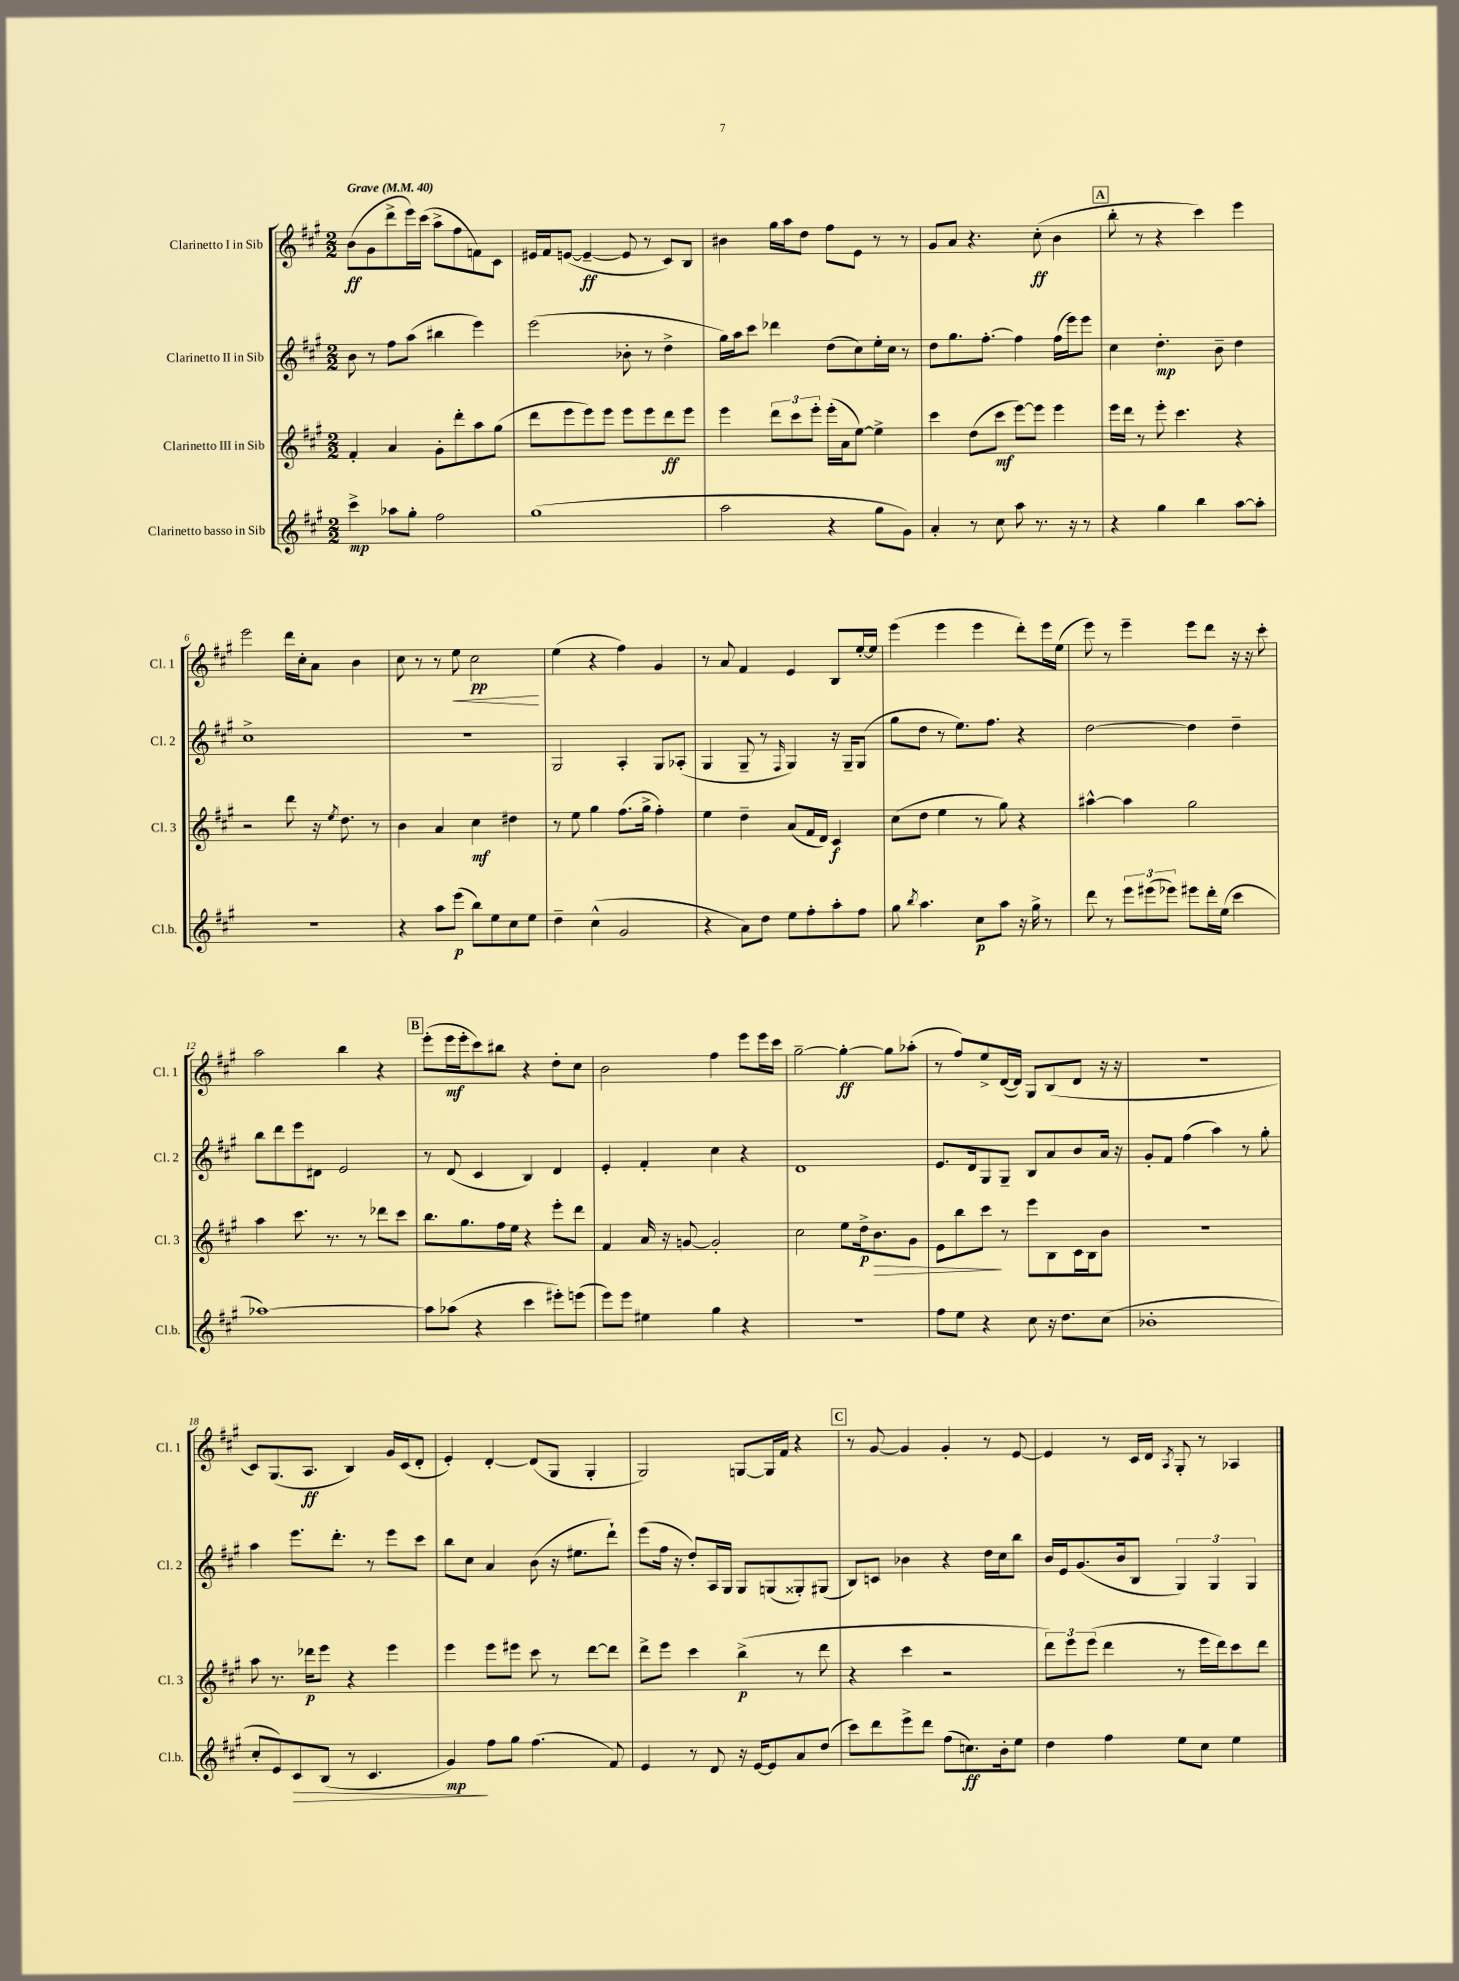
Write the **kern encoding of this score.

**kern	**dynam	**kern	**dynam	**kern	**dynam	**kern	**dynam
*part4	*part4	*part3	*part3	*part2	*part2	*part1	*part1
*staff4	*staff4	*staff3	*staff3	*staff2	*staff2	*staff1	*staff1
*I"Clarinetto basso in Sib	*	*I"Clarinetto III in Sib	*	*I"Clarinetto II in Sib	*	*I"Clarinetto I in Sib	*
*I'Cl.b.	*	*I'Cl. 3	*	*I'Cl. 2	*	*I'Cl. 1	*
*clefG2	*	*clefG2	*	*clefG2	*	*clefG2	*
*k[f#c#g#]	*	*k[f#c#g#]	*	*k[f#c#g#]	*	*k[f#c#g#]	*
*M2/2	*	*M2/2	*	*M2/2	*	*M2/2	*
*MM40	*	*MM40	*	*MM40	*	*MM40	*
=1	=1	=1	=1	=1	=1	=1	=1
!	!	!	!	!	!	!LO:TX:a:B:t=Grave	!
4ccc#^\	mp	4f#'/	.	8b\	.	(8b\L	ff
.	.	.	.	8r	.	8g#\	.
8aa-X\L	.	4a/	.	8ff#\L	.	8ddd^\	.
8gg#'\J	.	.	.	(8aa\J	.	16eee\L)	.
.	.	.	.	.	.	(16ccc#\JJ	.
2ff#\	.	8g#'\L	.	4bb#X\	.	8aa^\L	.
.	.	8ddd'\	.	.	.	8ff#\	.
.	.	8aa\	.	4eee\)	.	8fn\)	.
.	.	(8gg#\J	.	.	.	8c#\J	.
=2	=2	=2	=2	=2	=2	=2	=2
(1gg#	.	8ddd\L	.	(2eee\	.	16e#X/LL	.
.	.	.	.	.	.	16f#/J	.
.	.	8eee\	.	.	.	([8en/J	.
.	.	8eee\)	.	.	.	4e~/_	ff
.	.	8eee\J	.	.	.	.	.
.	.	8eee\L	.	8b-X'\	.	8e/]	.
.	.	8eee\	.	8r	.	8r	.
.	.	8ddd\	ff	4dd^\	.	8c#/L)	.
.	.	8eee\J	.	.	.	8B/J	.
=3	=3	=3	=3	=3	=3	=3	=3
2aa\	.	4eee\	.	16gg#\LL)	.	4b#X\	.
.	.	.	.	16aa\J	.	.	.
.	.	.	.	8ccc#\J	.	.	.
.	.	12ddd\L	.	4ddd-X\	.	16gg#\LL	.
.	.	.	.	.	.	16aa\J	.
.	.	12ccc#\	.	.	.	.	.
.	.	.	.	.	.	8dd\J	.
.	.	12eee'\J	.	.	.	.	.
4r	.	(16eee'\LL	.	(8dd\L	.	8ff#\L	.
.	.	16a\J	.	.	.	.	.
.	.	[8ee\J)	.	8cc#\)	.	8e\J	.
8gg#\L	.	4ee^\]	.	16ee'\L	.	8r	.
.	.	.	.	16cc#\JJ	.	.	.
8g#\J)	.	.	.	8r	.	8r	.
=4	=4	=4	=4	=4	=4	=4	=4
4a'/	.	4ccc#\	.	8dd\L	.	8g#/L	.
.	.	.	.	8.gg#\	.	8a/J	.
8r	.	(8dd\L	.	.	.	4.r	.
.	.	.	.	[8.ff#'\J	.	.	.
8cc#\	.	8ccc#\J	mf	.	.	.	.
8aa\	.	[8eee\L)	.	4ff#\]	.	.	.
8.r	.	8eee\J]	.	.	.	(8cc#'\	ff
.	.	4eee\	.	(16ff#\LL	.	4b\	.
16r	.	.	.	16eee\J)	.	.	.
8r	.	.	.	8eee\J	.	.	.
!!LO:REH:place=s1:t=A
=5	=5	=5	=5	=5	=5	=5	=5
4r	.	16eee\LL	.	4cc#\	.	8bb'\	.
.	.	16ddd\JJ	.	.	.	.	.
.	.	8r	.	.	.	8r	.
4gg#\	.	8eee'\	.	4.dd'\	mp	4r	.
.	.	4.ccc#\	.	.	.	.	.
4bb\	.	.	.	.	.	4ccc#\)	.
.	.	.	.	8b~\	.	.	.
[8aa\L	.	4r	.	4dd\	.	4eee\	.
8aa'\J]	.	.	.	.	.	.	.
!!LO:LB:g=z
=6	=6	=6	=6	=6	=6	=6	=6
1r	.	2r	.	1cc#^	.	2eee\	.
.	.	8ddd\	.	.	.	16ddd\LL	.
.	.	.	.	.	.	16cc#'\J	.
.	.	16r	.	.	.	8a\J	.
.	.	8qee/	.	.	.	.	.
.	.	8.dd\	.	.	.	.	.
.	.	.	.	.	.	4b\	.
.	.	8r	.	.	.	.	.
=7	=7	=7	=7	=7	=7	=7	=7
4r	.	4b\	.	1r	.	8cc#\	.
.	.	.	.	.	.	8r	.
8aa\L	.	4a/	.	.	.	8r	.
!	!	!	!	!	!	!	!LO:HP:b
(8eee\J	p	.	.	.	.	8ee\	<
8bb\L)	.	4cc#\	mf	.	.	2cc#\	pp
8ee\	.	.	.	.	.	.	.
8cc#\	.	4dd#X\	.	.	.	.	.
8ee\J	.	.	.	.	.	.	.
.	.	.	.	.	.	.	[
=8	=8	=8	=8	=8	=8	=8	=8
4dd~\	.	8r	.	2G#/	.	(4ee\	.
.	.	8ee\	.	.	.	.	.
(4cc#^^\	.	4gg#\	.	.	.	4r	.
2g#/	.	(8.ff#\L	.	4A'/	.	4ff#\)	.
.	.	16gg#^\Jk	.	.	.	.	.
.	.	4ff#'\)	.	8G#/L	.	4g#/	.
.	.	.	.	(8A-X'/J	.	.	.
=9	=9	=9	=9	=9	=9	=9	=9
4r	.	4ee\	.	4G#/	.	8r	.
.	.	.	.	.	.	8a/	.
8a\L)	.	4dd~\	.	8G#~/	.	4f#/	.
8dd\J	.	.	.	8r	.	.	.
.	.	.	.	16qqF#/	.	.	.
8ee\L	.	(8a/L	.	4G#/)	.	4e/	.
8ff#'\	.	16f#/L	.	.	.	.	.
.	.	16d/JJ)	.	.	.	.	.
8aa'\	.	4c#/	f	16r	.	8B/L	.
.	.	.	.	16G#~/KL	.	.	.
8ff#\J	.	.	.	(8G#/J	.	[16ee'/L	.
.	.	.	.	.	.	16ee/JJ]	.
=10	=10	=10	=10	=10	=10	=10	=10
8gg#\	.	(8cc#\L	.	8gg#\L	.	(4eee\	.
8qbb/	.	.	.	.	.	.	.
4.aa\	.	8dd\J	.	8dd\J	.	.	.
.	.	4ee\	.	8r	.	4eee\	.
.	.	.	.	8.ee\L)	.	.	.
8cc#\L	p	8r	.	.	.	4eee\	.
.	.	.	.	8.ff#\J	.	.	.
8aa\J	.	8gg#\)	.	.	.	.	.
16r	.	4r	.	4r	.	8ddd'\L)	.
16gg#^\	.	.	.	.	.	.	.
8r	.	.	.	.	.	16eee\L	.
.	.	.	.	.	.	(16ee\JJ	.
=11	=11	=11	=11	=11	=11	=11	=11
8ddd\	.	[4aa#X^^\	.	[2dd\	.	8eee\)	.
8r	.	.	.	.	.	8r	.
12eee\L	.	4aa#\]	.	.	.	4eee~\	.
(12eee#X\	.	.	.	.	.	.	.
12eee-X\J)	.	.	.	.	.	.	.
8eee#X\L	.	2gg#\	.	4dd\]	.	8eee\L	.
16ddd'\L	.	.	.	.	.	8ddd\J	.
(16ee\JJ	.	.	.	.	.	.	.
4ccc#\	.	.	.	4dd~\	.	16r	.
.	.	.	.	.	.	16r	.
.	.	.	.	.	.	8ccc#'\	.
!!LO:LB:g=z
=12	=12	=12	=12	=12	=12	=12	=12
[1aa-X)	.	4aa\	.	8bb\L	.	2aa\	.
.	.	.	.	8ddd\	.	.	.
.	.	8.ccc#\	.	8eee\	.	.	.
.	.	.	.	8d#X\J	.	.	.
.	.	8.r	.	.	.	.	.
.	.	.	.	2e/	.	4bb\	.
.	.	8r	.	.	.	.	.
.	.	8ddd-X\L	.	.	.	4r	.
.	.	8ccc#\J	.	.	.	.	.
!!LO:REH:place=s1:t=B
=13	=13	=13	=13	=13	=13	=13	=13
8aa-\L]	.	8.bb\L	.	8r	.	(8eee'\L	.
(8aa-X\J	.	.	.	(8d/	.	16eee\L	mf
.	.	8.gg#\	.	.	.	16eee'\J	.
4r	.	.	.	4c#/	.	8ccc#\)	.
.	.	16ff#\L	.	.	.	8bb#X\J	.
.	.	16ee\JJ	.	.	.	.	.
4ccc#\	.	4r	.	4B/)	.	4r	.
8eee#X'\L)	.	8eee'\L	.	4d/	.	8dd'\L	.
(8eeen\J	.	8ddd\J	.	.	.	8cc#\J	.
=14	=14	=14	=14	=14	=14	=14	=14
8eee\L)	.	4f#/	.	4e'/	.	2b\	.
8eee\J	.	.	.	.	.	.	.
4ee#X\	.	16a/	.	4f#'/	.	.	.
.	.	16r	.	.	.	.	.
.	.	[8gn/	.	.	.	.	.
4gg#\	.	2g'/]	.	4cc#\	.	4ff#\	.
4r	.	.	.	4r	.	8eee\L	.
.	.	.	.	.	.	16eee\L	.
.	.	.	.	.	.	16ccc#\JJ	.
=15	=15	=15	=15	=15	=15	=15	=15
1r	.	2cc#\	.	1d	.	[2gg#~\	.
.	.	8ee\L	.	.	.	4gg#'\_	ff
.	.	16dd^\k	p	.	.	.	.
!	!	!	!LO:HP:b	!	!	!	!
.	.	8.b\	>	.	.	.	.
.	.	.	.	.	.	8gg#\L]	.
.	.	8g#\J	.	.	.	(8aa-X'\J	.
=16	=16	=16	=16	=16	=16	=16	=16
8ff#\L	.	8e\L	.	8.e/L	.	8r	.
8ee\J	.	8bb\	.	.	.	8ff#/L)	.
.	.	.	.	16d/k	.	.	.
4r	.	8ccc#\J	.	8G#/	.	8ee^/	.
.	.	8r	]	8G#~/J	.	([16d/L	.
.	.	.	.	.	.	16d/JJ])	.
8cc#\	.	8eee\L	.	8B/L	.	8G#/L	.
16r	.	8B\	.	8a/	.	(8B/	.
8.dd\L	.	.	.	.	.	.	.
.	.	16c#\L	.	8b/	.	8d/J	.
.	.	16B\J	.	.	.	.	.
(8cc#\J	.	8b\J	.	16a/Jk	.	16r	.
.	.	.	.	16r	.	16r	.
=17	=17	=17	=17	=17	=17	=17	=17
1b-X'	.	1r	.	8g#'/L	.	1r	.
.	.	.	.	8f#/J	.	.	.
.	.	.	.	(4ff#\	.	.	.
.	.	.	.	4aa\)	.	.	.
.	.	.	.	8r	.	.	.
.	.	.	.	8gg#'\	.	.	.
!!LO:LB:g=z
=18	=18	=18	=18	=18	=18	=18	=18
8cc#'/L	.	8aa\	.	4aa\	.	8c#/L)	.
8e/)	.	8.r	.	.	.	(8.G#/	.
!	!LO:HP:b	!	!	!	!	!	!
8c#/	>	.	.	8.eee\L	.	.	.
.	.	16ddd-X\KL	p	.	.	8.A/J	ff
(8B/J	.	8eee\J	.	.	.	.	.
.	.	.	.	8.ddd'\J	.	.	.
8r	.	4r	.	.	.	4B/)	.
4.c#/	.	.	.	8r	.	.	.
.	.	4eee\	.	8eee\L	.	16g#/LL	.
.	.	.	.	.	.	(16c#/J	.
.	.	.	.	8ccc#\J	.	8d'/J	.
=19	=19	=19	=19	=19	=19	=19	=19
4g#/)	mp	4eee\	.	8bb\L	.	4e'/)	.
.	.	.	.	8cc#\J	.	.	.
8ff#\L	]	8eee\L	.	4a/	.	[4d'/	.
8gg#\J	.	8eee#X\J	.	.	.	.	.
(4.ff#\	.	8ccc#\	.	(8b\	.	(8d/L]	.
.	.	8r	.	16r	.	8G#/J	.
.	.	.	.	8.ee#X\L	.	.	.
.	.	[8ddd\L	.	.	.	4G#'/	.
8f#/)	.	8ddd\J]	.	8ddd`\J)	.	.	.
=20	=20	=20	=20	=20	=20	=20	=20
4e/	.	8ddd^\L	.	(8eee\L	.	2G#/)	.
.	.	8eee\J	.	16ff#\Jk	.	.	.
.	.	.	.	16r	.	.	.
8r	.	4ccc#\	.	8dd'/L)	.	.	.
8d/	.	.	.	16A/L	.	.	.
.	.	.	.	16G#/JJ	.	.	.
16r	.	(4bb^\	p	8G#/L	.	[8Gn/L	.
[16e/KL	.	.	.	.	.	.	.
8e/]	.	.	.	(8Gn/	.	16G/L]	.
.	.	.	.	.	.	16f#/JJ	.
8a/	.	8r	.	8G##X'/)	.	4r	.
(8dd/J	.	8ddd\	.	(8G#X/J	.	.	.
!!LO:REH:place=s1:t=C
=21	=21	=21	=21	=21	=21	=21	=21
8ccc#\L)	.	4r	.	8B/L)	.	8r	.
8ddd\	.	.	.	8cn/J	.	[8g#/	.
8eee^\	.	4ccc#\	.	4b-X\	.	4g#/]	.
8ddd\J	.	.	.	.	.	.	.
(8ff#\L	.	2r	.	4r	.	4g#'/	.
8.ccn\)	ff	.	.	.	.	.	.
.	.	.	.	16dd\LL	.	8r	.
16b'\k	.	.	.	16cc#\J	.	.	.
8ee\J	.	.	.	8bb\J	.	[8e/	.
=22	=22	=22	=22	=22	=22	=22	=22
4dd\	.	12ddd\L)	.	16b/LL	.	4e/]	.
.	.	.	.	16e/J	.	.	.
.	.	12eee\	.	.	.	.	.
.	.	.	.	(8.g#/	.	.	.
.	.	(12eee\J	.	.	.	.	.
4ff#\	.	4ddd\	.	.	.	8r	.
.	.	.	.	16b/k	.	.	.
.	.	.	.	8B/J	.	16c#/LL	.
.	.	.	.	.	.	16d/JJ	.
.	.	.	.	.	.	8qA/	.
8ee\L	.	8r	.	6G#/)	.	8G#'/	.
8cc#\J	.	16eee\LL	.	.	.	8r	.
.	.	.	.	6G#/	.	.	.
.	.	16ddd\J)	.	.	.	.	.
4ee\	.	8ccc#\	.	.	.	4A-X/	.
.	.	.	.	6G#/	.	.	.
.	.	8ddd\J	.	.	.	.	.
==	==	==	==	==	==	==	==
*-	*-	*-	*-	*-	*-	*-	*-
